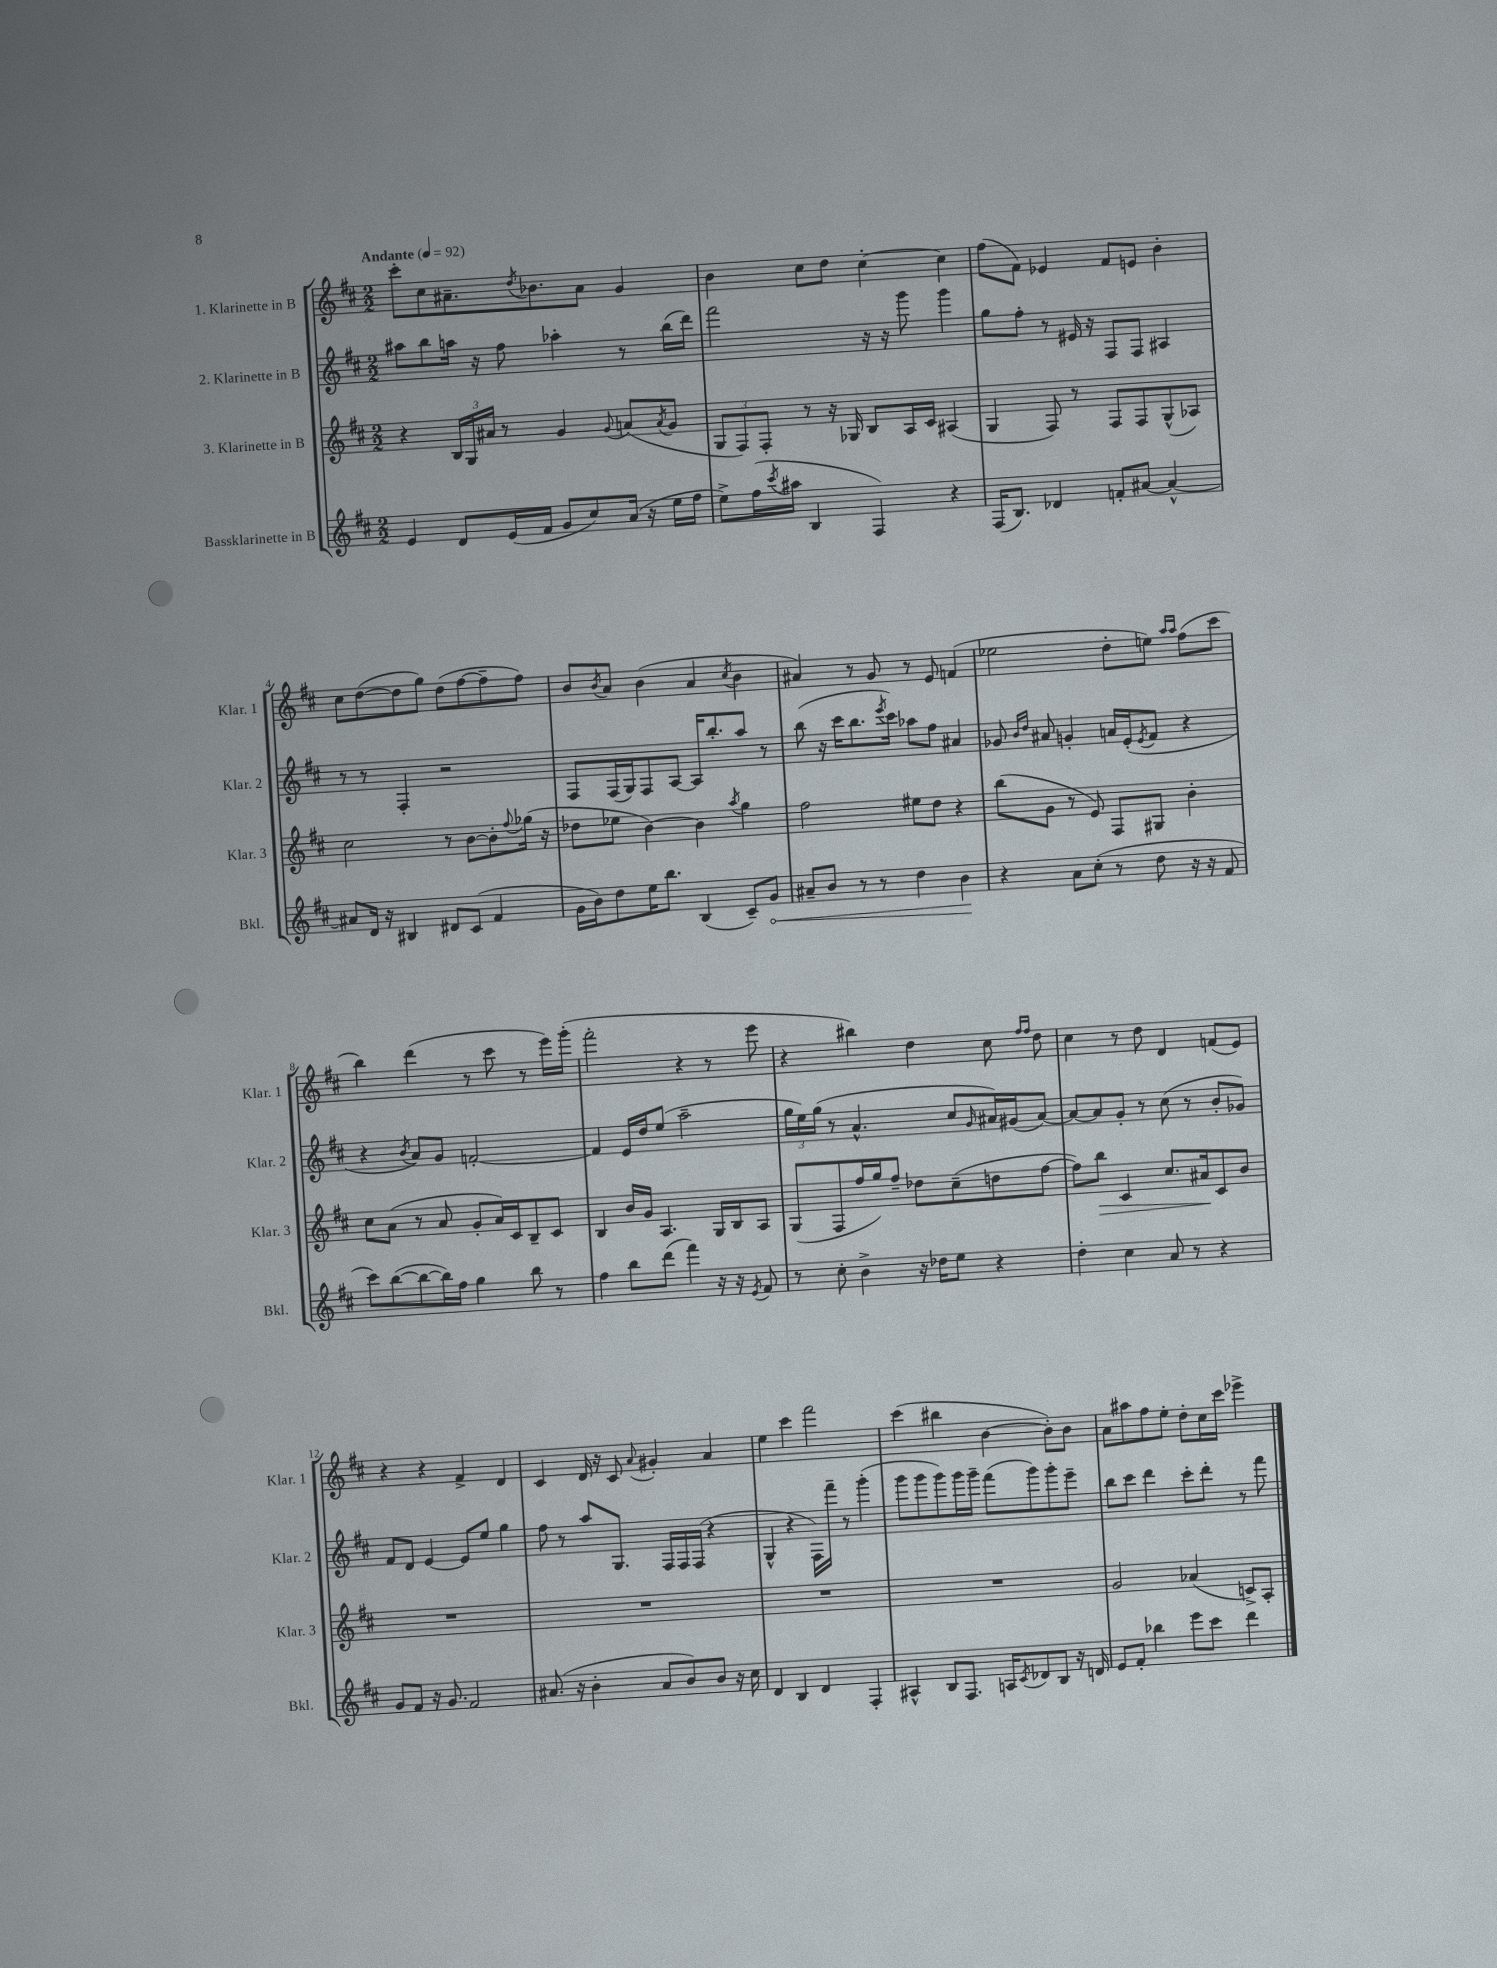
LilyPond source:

<<
\new StaffGroup <<
\new Staff = "s0" \with { instrumentName = "1. Klarinette in B" shortInstrumentName = "Klar. 1" } {
    \clef treble \key d \major \numericTimeSignature \time 2/2 \tempo "Andante" 4 = 92
    cis'''8-. cis''8 ais'8.-- \acciaccatura { d''8 } bes'8. ais'8 g'4 |
    b'4 cis''8 d''8 cis''4~-. cis''4 |
    fis''8( fis'8) ees'4 fis'8 e'8 b'4-. |
    cis''8 d''8~( d''8 g''8) d''8( fis''8~ fis''8-- fis''8) |
    b'8 \acciaccatura { b'8 } a'8 b'4( a'4 \acciaccatura { cis''8 } b'4 |
    ais'4) r8 g'8 r8 e'8 f'4( |
    ees''2 d''8-. e''8) \grace { a''16 a''16 } fis''8( cis'''8 |
    b''4) d'''4( r8 cis'''8 r8 e'''16) g'''16-.( |
    fis'''2-. r4 r8 e'''8 |
    r4 bis''4) d''4 cis''8 \grace { fis''16 fis''16 } d''8 |
    cis''4 r8 d''8 d'4 f'8( e'8) |
    r4 r4 fis'4-> d'4 |
    cis'4 d'16 r16 cis'8 \appoggiatura { a'8 } gis'4-. a'4 |
    e''4 cis'''4 fis'''2 |
    cis'''4( bis''4 b'4~ b'8-.) b'8 |
    a'8 ais''8 fis''8 e''8-. d''8-. cis''16 cis'''16 ees'''4-> \bar "|." |
}
\new Staff = "s1" \with { instrumentName = "2. Klarinette in B" shortInstrumentName = "Klar. 2" } {
    \clef treble \key d \major \numericTimeSignature \time 2/2
    ais''8 b''8 a''16 r16 fis''8 aes''4-. r8 b''16( d'''16) |
    fis'''2 r16 r16 g'''8 g'''4 |
    g''8 fis''8-. r8 eis'16 r16 fis8 fis8 ais4 |
    r8 r8 fis4-. r2 |
    fis8 fis16( g16) fis8 a8~ a16 b''8.-. a''8 r8 |
    b''8( r16 cis'''16 b''8. \acciaccatura { e'''8 } cis'''16) aes''8 fis''8 ais'4 |
    ges'8 \grace { b'16 d''16 } ais'8 g'4-. a'16 e'16-.( \acciaccatura { e'8 } fis'8 r4 |
    r4 \acciaccatura { b'8 } a'8) g'8 f'2~-. |
    f'4 e'16 d''16 e''8( a''2-- |
    \tuplet 3/2 { g''16 e''16) g''16( } r8 a'4.-^ cis''8 \grace { g'16 } ais'16) gis'16( ais'8~) |
    ais'8~ ais'8 g'8-. r8 cis''8( r8 b'8-. ges'8) |
    fis'8 d'8 e'4~ e'8 e''8 g''4 |
    fis''8 r8 a''8 g8. fis16 fis16 fis16( r4 |
    g4-^ r4 fis16) fis'''16-- r8 g'''4-.( |
    g'''8 g'''8 g'''8) g'''16 g'''16-- fis'''8( g'''8) g'''8-. e'''8-- |
    b''8 cis'''8 d'''4 cis'''8-. d'''8-. r8 fis'''8 \bar "|." |
}
\new Staff = "s2" \with { instrumentName = "3. Klarinette in B" shortInstrumentName = "Klar. 3" } {
    \clef treble \key d \major \numericTimeSignature \time 2/2
    r4 \tuplet 3/2 { b16 g16 ais'16 } r8 g'4 \appoggiatura { g'8 } a'8( \acciaccatura { a'8 } g'8 |
    \tuplet 3/2 { g8 fis8) fis8-. } r8 r16 ges16 b8 a16 cis'16 ais4( |
    g4 fis8) r8 fis8 fis8 g8-^( aes8) |
    cis''2 r8 b'8~ b'8-. \appoggiatura { fis''8 } ges''16( r16 |
    des''8 ees''8 b'4~) b'4 \acciaccatura { a''8 } g''4 |
    fis''2 eis''8 d''8 r4 |
    b''8( g'8 r8 e'8) fis8 gis8 b'4-. |
    cis''8 a'8( r8 a'8 g'8-. a'16) cis'16 b8-- cis'8 |
    b4 b'16 g'16 a4. g16 b16 a8 |
    g8( fis8 fis''16 g''16) fis''8-- des''8 cis''8--( d''8 fis''8~ |
    fis''8) b''8\> cis'4 cis''8. ais'16\! cis'8 b'8 |
    R1 |
    R1 |
    R1 |
    R1 |
    g'2 aes'4( c'8->) a8-. \bar "|." |
}
\new Staff = "s3" \with { instrumentName = "Bassklarinette in B" shortInstrumentName = "Bkl." } {
    \clef treble \key d \major \numericTimeSignature \time 2/2
    e'4 d'8 e'16( fis'16 g'8 cis''8) a'16( r16 e''16 fis''16 |
    e''8->) fis''16( \acciaccatura { cis'''8 } ais''16 b4 fis4) r4 |
    fis16( b8.) des'4 f'8-. ais'8~ ais'4~-^ |
    ais'8 d'16 r16 bis4 dis'8 cis'8( fis'4 |
    g'16 b'16) d''8 e''16 b''8. b4( cis'8--) \once \override Hairpin.circled-tip = ##t g'8\< |
    ais'8-- b'8 r8 r8 d''4 b'4\! |
    r4 a'8 cis''8-.( r8 d''8 r16 r16 fis'8 |
    cis'''8) b''8~( b''8~ b''16) fis''16 g''4 b''8 r8 |
    fis''4 b''8 d'''8( fis'''4) r16 r16 \acciaccatura { e'8 } fis'8 |
    r8 cis''8-. b'4-> r16 des''16 e''8 r4 |
    d''4-. cis''4 a'8 r8 r4 |
    g'8 fis'8 r16 g'8. fis'2 |
    ais'8.( r16 b'4-. ais'8 b'8) b'8 r16 cis''16 |
    d'4 b4 d'4 fis4-. |
    ais4-^ b8 fis8. a16 \acciaccatura { cis'8 } des'8 b8 r16 d'16 |
    e'8 fis'8-. bes''4 e'''8 cis'''8 d'''4 \bar "|." |
}
>>
>>
